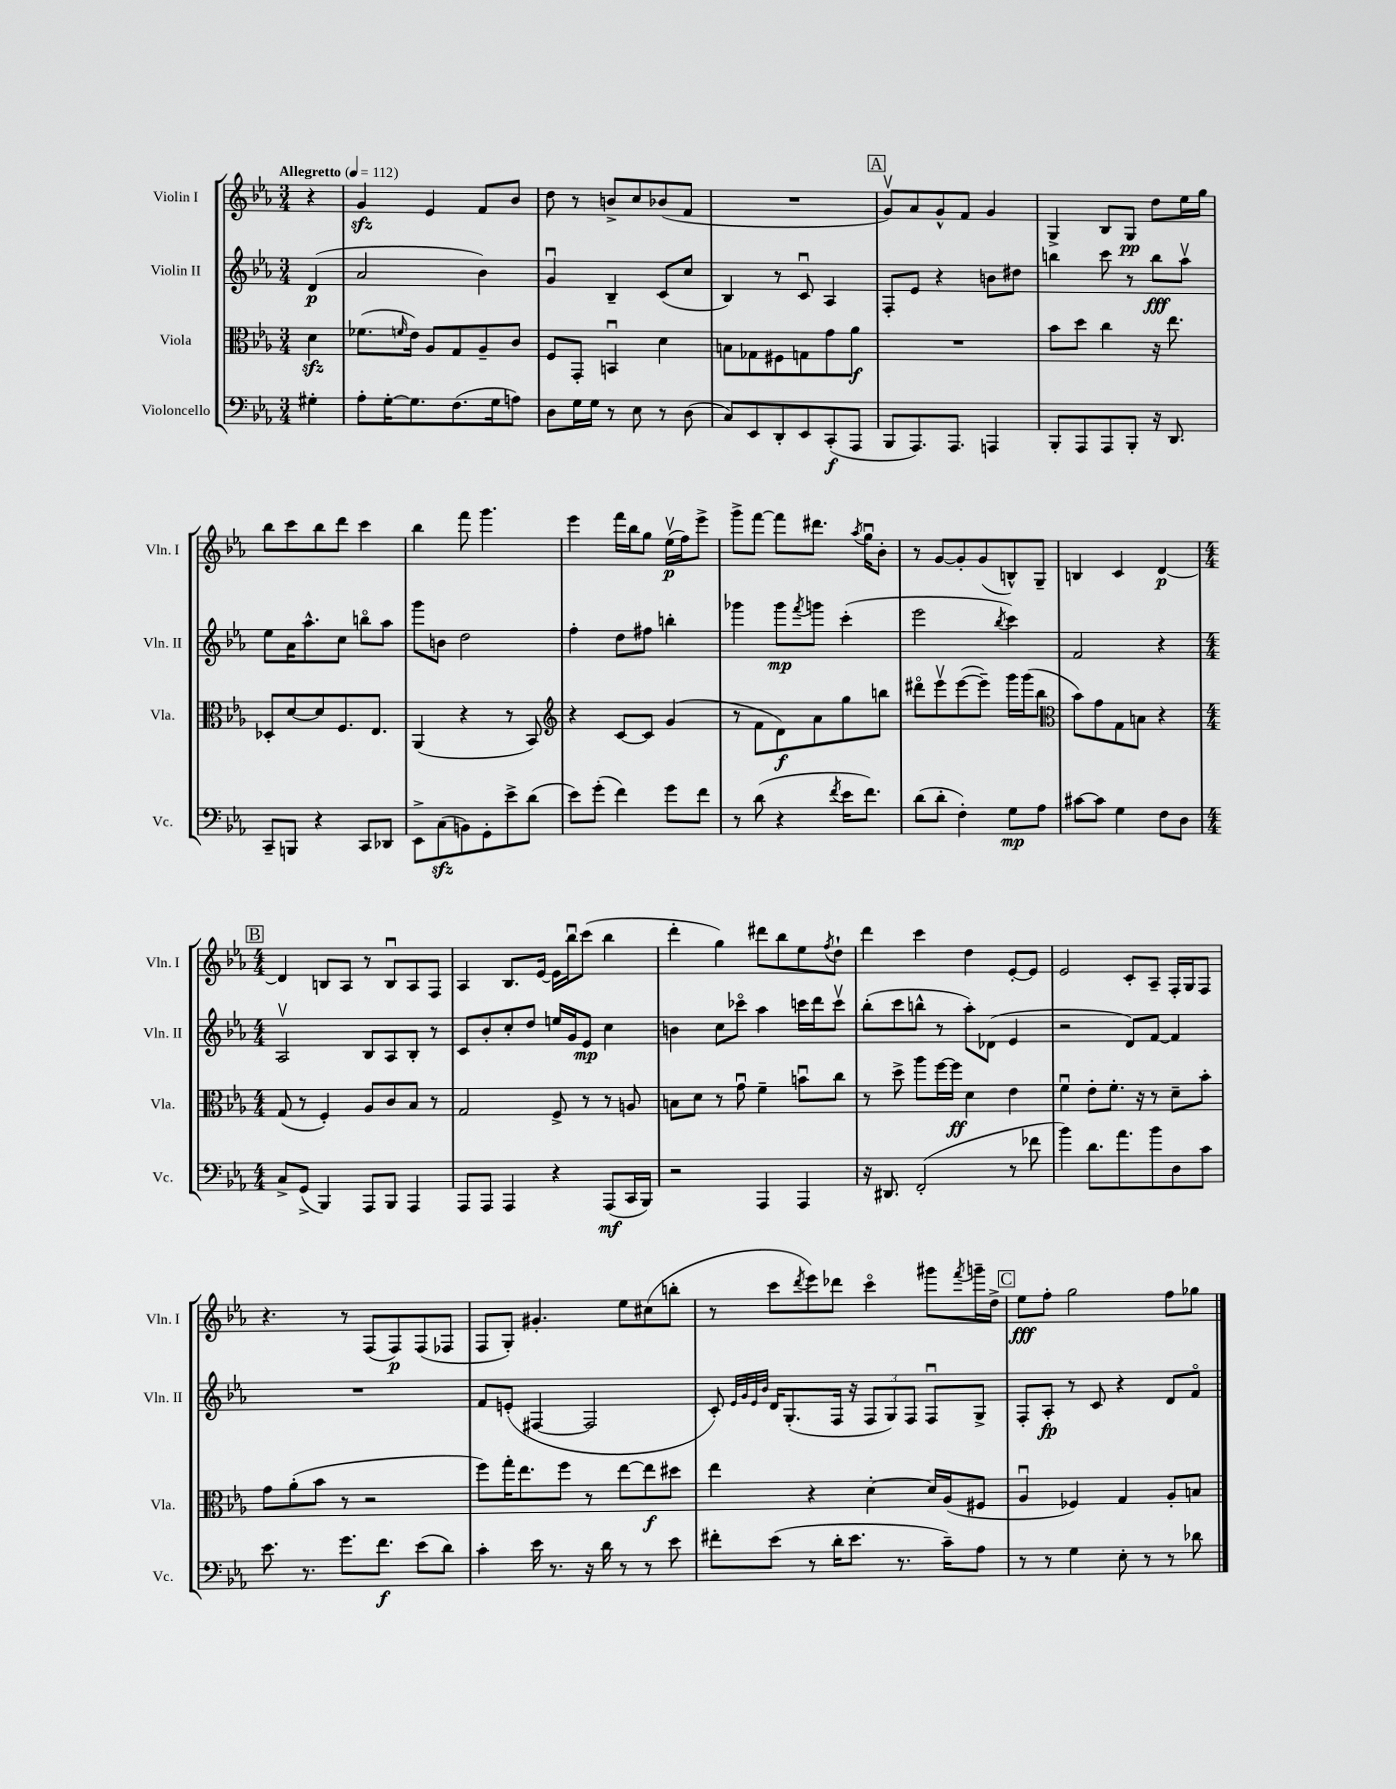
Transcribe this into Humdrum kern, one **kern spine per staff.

**kern	**dynam	**kern	**dynam	**kern	**dynam	**kern	**dynam
*part4	*part4	*part3	*part3	*part2	*part2	*part1	*part1
*staff4	*staff4	*staff3	*staff3	*staff2	*staff2	*staff1	*staff1
*I"Violoncello	*	*I"Viola	*	*I"Violin II	*	*I"Violin I	*
*I'Vc.	*	*I'Vla.	*	*I'Vln. II	*	*I'Vln. I	*
*clefF4	*	*clefC3	*	*clefG2	*	*clefG2	*
*k[b-e-a-]	*	*k[b-e-a-]	*	*k[b-e-a-]	*	*k[b-e-a-]	*
*M3/4	*	*M3/4	*	*M3/4	*	*M3/4	*
*MM112	*	*MM112	*	*MM112	*	*MM112	*
=	=	=	=	=	=	=	=
!	!	!	!	!	!	!LO:TX:a:B:t=Allegretto	!
4G#X'\	.	4dzz\	.	(4d/	p	4r	.
=1	=1	=1	=1	=1	=1	=1	=1
8A-'\L	.	(8.f-X\L	.	2a-/	.	4gzz/	.
[16G'\K	.	.	.	.	.	.	.
.	.	16qqfn/	.	.	.	.	.
8.G\]	.	16e-\Jk)	.	.	.	.	.
.	.	8A-/L	.	.	.	4e-/	.
(8.F\	.	8G/	.	.	.	.	.
.	.	8A-~/	.	4b-\)	.	8f/L	.
16G\k	.	.	.	.	.	.	.
8An\J)	.	8c/J	.	.	.	8b-/J	.
=2	=2	=2	=2	=2	=2	=2	=2
8D\L	.	8F/L	.	4gu/	.	8dd\	.
16G\L	.	8GG'/J	.	.	.	8r	.
16G\JJ	.	.	.	.	.	.	.
8r	.	4BBnu/	.	4B-~/	.	8bn^/L	.
8E-\	.	.	.	.	.	8cc/	.
8r	.	4d\	.	(8c/L	.	(8b-X/	.
(8D\	.	.	.	8cc/J	.	8f/J	.
=3	=3	=3	=3	=3	=3	=3	=3
8C/L)	.	8Bn\L	.	4B-/)	.	2.r	.
8EE-/	.	8G-X\	.	.	.	.	.
8DD'/	.	8F#X\	.	8r	.	.	.
8EE-/	.	8Gn\	.	8cu/	.	.	.
(8CC'/	f	8g\	.	4A-/	.	.	.
8AAA-/J	.	8a-\J	f	.	.	.	.
!!LO:REH:place=s1:t=A
=4	=4	=4	=4	=4	=4	=4	=4
8BBB-/L	.	2.r	.	8F'/L	.	8gv/L)	.
8.AAA-/)	.	.	.	8e-/J	.	8a-/	.
.	.	.	.	4r	.	8g^^/	.
8.AAA-/J	.	.	.	.	.	.	.
.	.	.	.	.	.	8f/J	.
4AAAn/	.	.	.	8bn\L	.	4g/	.
.	.	.	.	8dd#X\J	.	.	.
=5	=5	=5	=5	=5	=5	=5	=5
8BBB-'/L	.	8b-\L	.	4bbn\	.	4G^/	.
8AAA-/	.	8dd\J	.	.	.	.	.
8AAA-/	.	4cc\	.	8ccc\	.	8B-/L	.
8BBB-'/J	.	.	.	8r	.	8G/J	pp
16r	.	16r	.	8bb\L	fff	8dd\L	.
8.DD/	.	8.ee-\	.	.	.	.	.
.	.	.	.	8aa-v\J	.	16ee-\L	.
.	.	.	.	.	.	16gg\JJ	.
!!LO:LB:g=z
=6	=6	=6	=6	=6	=6	=6	=6
8CC~/L	.	8D-X'/L	.	8ee-\L	.	8bb-\L	.
8BBBn/J	.	[8d/	.	16a-\K	.	8ccc\	.
.	.	.	.	8.aa-^^\	.	.	.
4r	.	8d/]	.	.	.	8bb-\	.
.	.	8.F/	.	8cc\J	.	8ddd\J	.
8CC/L	.	.	.	8bbn\L	.	4ccc\	.
.	.	8.E-/J	.	.	.	.	.
8DD-X/J	.	.	.	8aa-\J	.	.	.
=7	=7	=7	=7	=7	=7	=7	=7
8EE-^\L	.	(4AA-/	.	8ggg\L	.	4bb-\	.
(8Czz\	.	.	.	8bn\J	.	.	.
8BBn\)	.	4r	.	2dd\	.	8fff\	.
8GG'\	.	.	.	.	.	4.ggg\	.
8e-^\	.	8r	.	.	.	.	.
(8d\J	.	8BB-/)	.	.	.	.	.
=8	=8	=8	=8	=8	=8	=8	=8
*	*	*clefG2	*	*	*	*	*
8e-\L)	.	4r	.	4ff'\	.	4eee-\	.
(8g'\J	.	.	.	.	.	.	.
4f\)	.	[8c/L	.	8dd\L	.	16fff\LL	.
.	.	.	.	.	.	16bb-\J	.
.	.	8c/J]	.	8ff#X\J	.	8gg\J	.
8g\L	.	(4g/	.	4bbn'\	.	(16ee-v\LL	p
.	.	.	.	.	.	16ff\J)	.
8f\J	.	.	.	.	.	8eee-^\J	.
=9	=9	=9	=9	=9	=9	=9	=9
8r	.	8r	.	4ggg-X\	.	8ggg^\L	.
(8d\	.	8f\L	.	.	.	[8fff\J	.
4r	.	8d\)	f	8ggg-\L	mp	8fff\L]	.
.	.	.	.	8qfff/	.	.	.
.	.	8a-\	.	8gggn\J	.	8.ddd#X\J	.
8qf/	.	.	.	.	.	.	.
16e-\KL	.	8gg\	.	(4ccc'\	.	.	.
.	.	.	.	.	.	8qaa-/	.
8.f\J)	.	.	.	.	.	16ggu\KL	.
.	.	8bbn\J	.	.	.	8b-'\J	.
=10	=10	=10	=10	=10	=10	=10	=10
(8d\L	.	8ddd#X\L	.	2eee-\	.	8r	.
8d'\J	.	8eee-v\	.	.	.	[8g/L	.
4F'\)	.	([8eee-\	.	.	.	8g'/]	.
.	.	8eee-~\J])	.	.	.	(8g/	.
.	.	.	.	8qbb-/	.	.	.
8G\L	mp	16ggg\LL	.	4ccc\)	.	8Bn^^/)	.
.	.	(16ggg\J	.	.	.	.	.
8A-\J	.	8bb-\J	.	.	.	8G~/J	.
=11	=11	=11	=11	=11	=11	=11	=11
*	*	*clefC3	*	*	*	*	*
[8c#X\L	.	8b-\L)	.	2f/	.	4Bn/	.
8c#\J]	.	8g\	.	.	.	.	.
4G\	.	8G\	.	.	.	4c/	.
.	.	8Bn\J	.	.	.	.	.
8F\L	.	4r	.	4r	.	[4d/	p
8D\J	.	.	.	.	.	.	.
!!LO:LB:g=z
!!LO:REH:place=s1:t=B
=12	=12	=12	=12	=12	=12	=12	=12
*M4/4	*	*M4/4	*	*M4/4	*	*M4/4	*
8C^/L	.	(8G/	.	2A-v/	.	4d/]	.
(8GG^/J	.	8r	.	.	.	.	.
4BBB-/)	.	4F'/)	.	.	.	8Bn/L	.
.	.	.	.	.	.	8A-/J	.
8AAA-/L	.	8A-/L	.	8B-/L	.	8r	.
8BBB-/J	.	8c/	.	8A-/	.	8Bu/L	.
4AAA-/	.	8B-/J	.	8B-'/J	.	8A-/	.
.	.	8r	.	8r	.	8F/J	.
=13	=13	=13	=13	=13	=13	=13	=13
8AAA-/L	.	2G/	.	8c/L	.	4A-/	.
8AAA-/J	.	.	.	8b-'/	.	.	.
4AAA-/	.	.	.	8cc'/	.	8.B-/L	.
.	.	.	.	8dd/J	.	.	.
.	.	.	.	.	.	[16e-/Jk	.
4r	.	8F^/	.	16een/LL	.	16e-\LL]	.
.	.	.	.	16g/J	.	16bb-u\J	.
.	.	8r	.	8e-/J	mp	(8ccc\J	.
(8AAA-/L	mf	8r	.	4cc\	.	4bb-\	.
16CC/L	.	8An/	.	.	.	.	.
16BBB-/JJ)	.	.	.	.	.	.	.
=14	=14	=14	=14	=14	=14	=14	=14
2r	.	8Bn\L	.	4bn\	.	4ddd'\	.
.	.	8d\J	.	.	.	.	.
.	.	8r	.	8cc\L	.	4gg\)	.
.	.	8gu\	.	8ccc-X\J	.	.	.
4AAA-/	.	4f~\	.	4aa-\	.	8ddd#X\L	.
.	.	.	.	.	.	8bb-\	.
4AAA-/	.	8bnu\L	.	16cccn\LL	.	8ee-\	.
.	.	.	.	16ddd\J	.	.	.
.	.	.	.	.	.	8qff/	.
.	.	8cc\J	.	8cccv\J	.	8dd`\J	.
=15	=15	=15	=15	=15	=15	=15	=15
16r	.	8r	.	(8bb-'\L	.	4ddd\	.
8.DD#X/	.	.	.	.	.	.	.
.	.	8dd^\	.	8ccc\	.	.	.
(2FF'/	.	8aa-\L	.	8bbn^^\J	.	4ccc\	.
.	.	[16ff\L	.	8r	.	.	.
.	.	16ff\JJ]	ff	.	.	.	.
.	.	4d\	.	8aa-'\L)	.	4dd\	.
.	.	.	.	(8d-X\J	.	.	.
8r	.	4e-\	.	4e-/	.	[8e-'/L	.
8f-X\	.	.	.	.	.	8e-/J]	.
=16	=16	=16	=16	=16	=16	=16	=16
4b-\)	.	4fu\	.	2r	.	2e-/	.
8.d\L	.	8e-'\L	.	.	.	.	.
.	.	8.f'\J	.	.	.	.	.
8.a-\	.	.	.	.	.	.	.
.	.	.	.	8d/L)	.	8c'/L	.
.	.	16r	.	.	.	.	.
8b-\	.	8r	.	[8f/J	.	8A-~/J	.
8D\	.	8d~\L	.	4f/]	.	16F'/LL	.
.	.	.	.	.	.	16G/J	.
8c\J	.	8b-'\J	.	.	.	8F/J	.
!!LO:LB:g=z
=17	=17	=17	=17	=17	=17	=17	=17
8.e-\	.	8g\L	.	1r	.	4.r	.
.	.	(8a-'\	.	.	.	.	.
8.r	.	.	.	.	.	.	.
.	.	8b-\J	.	.	.	.	.
8.g\L	.	8r	.	.	.	8r	.
.	.	2r	.	.	.	(8F/L	.
8.f\J	f	.	.	.	.	.	.
.	.	.	.	.	.	8F/)	p
(8e-\L	.	.	.	.	.	(8F/	.
8d\J)	.	.	.	.	.	8F-X/J	.
=18	=18	=18	=18	=18	=18	=18	=18
4c'\	.	8ff\L)	.	8f/L	.	8F/L	.
.	.	16gg'\K	.	(8en'/J	.	8G'/J)	.
.	.	8.ee-\	.	.	.	.	.
16e-\	.	.	.	[4F#X/	.	4.g#X'/	.
8.r	.	.	.	.	.	.	.
.	.	8ff\J	.	.	.	.	.
16r	.	8r	.	2F#/]	.	.	.
16d\	.	.	.	.	.	.	.
8r	.	[8ee-\L	.	.	.	8ee-\L	.
8r	.	8ee-\]	f	.	.	(8cc#X\	.
8e-\	.	8dd#X\J	.	.	.	8bbn'\J	.
=19	=19	=19	=19	=19	=19	=19	=19
8f#X'\L	.	4ee-\	.	8c'/)	.	8r	.
.	.	.	.	32qqe-/LLL	.	.	.
.	.	.	.	32qqg/	.	.	.
.	.	.	.	32qqe-/	.	.	.
.	.	.	.	32qqb-/JJJ	.	.	.
(8e-\J	.	.	.	16d/KL	.	8ccc\L	.
.	.	.	.	(8.G'/	.	.	.
.	.	.	.	.	.	8qddd/	.
8r	.	4r	.	.	.	8eee-\)	.
16d'\KL	.	.	.	16F/Jk	.	8ddd-X\J	.
8.e-\J	.	.	.	16r	.	.	.
.	.	[4d'\	.	12F/L	.	4ccc\	.
.	.	.	.	12G/)	.	.	.
8.r	.	.	.	.	.	.	.
.	.	.	.	12F/J	.	.	.
.	.	16d/LL]	.	8Fu/L	.	8ggg#X\L	.
16c~\KL)	.	(16A-/J	.	.	.	.	.
.	.	.	.	.	.	8qfff/	.
8A-\J	.	8F#X/J	.	8G^/J	.	16gggn~\L	.
.	.	.	.	.	.	16dd^\JJ	.
!!LO:REH:place=s1:t=C
=20	=20	=20	=20	=20	=20	=20	=20
8r	.	4A-u/	.	8F'/L	.	8ee-\L	fff
8r	.	.	.	8A-'/J	fp	8ff'\J	.
4G\	.	4F-X/)	.	8r	.	2gg\	.
.	.	.	.	8c/	.	.	.
8E-'\	.	4G/	.	4r	.	.	.
8r	.	.	.	.	.	.	.
8r	.	8A-'/L	.	8d/L	.	8ff\L	.
8d-X\	.	8Bn/J	.	8f/J	.	8gg-X\J	.
==	==	==	==	==	==	==	==
*-	*-	*-	*-	*-	*-	*-	*-
